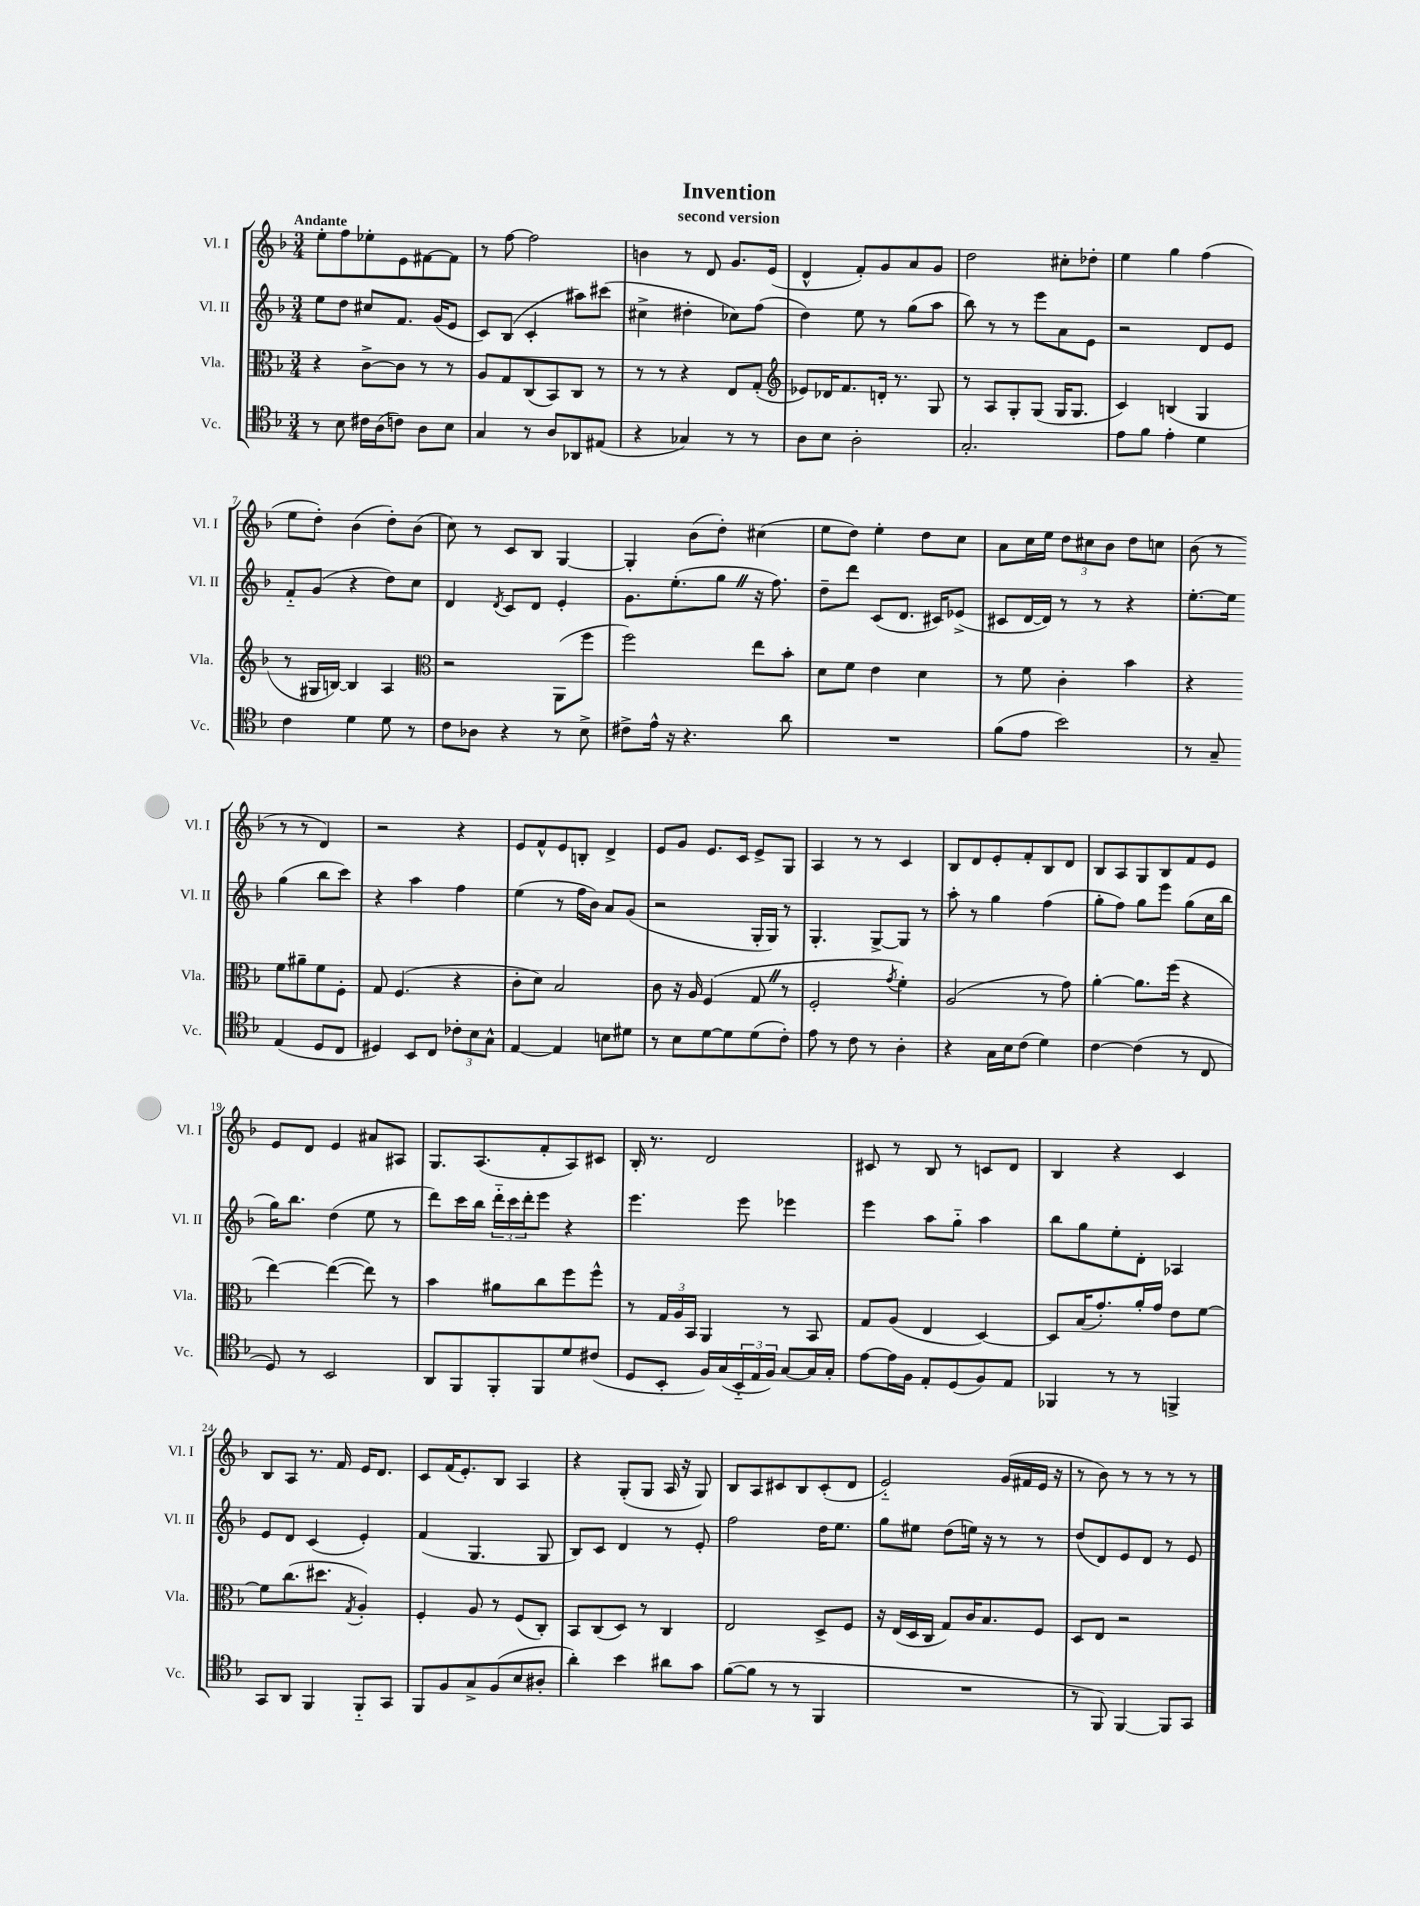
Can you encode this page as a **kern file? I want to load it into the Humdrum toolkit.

**kern	**kern	**kern	**kern
*staff4	*staff3	*staff2	*staff1
*clefC4	*clefC3	*clefG2	*clefG2
*k[b-]	*k[b-]	*k[b-]	*k[b-]
*M3/4	*M3/4	*M3/4	*M3/4
8r	4r	8ee\L	8ee'\L
8B-\	.	8dd\J	8ff\
16c#\LL	[8c^\L	8cc#/L	8ee-'\
(16A\J	.	.	.
8c\J)	8c\]J	8.f/J	8e\
8A\L	8r	.	[8f#\
.	.	(16g/LK	.
8B-\J	8r	8e/J	8f#\]J
=	=	=	=
4G/	8A/L	8c/L)	8r
.	8G/	(8B-/J	[8ff\
8r	(8C/	4c'/	2ff\]
8A/L	8BB-/)	.	.
8AA-/	8C/J	8aa#\L)	.
(8E#/J	8r	(8ccc#\J	.
=	=	=	=
4r	8r	4cc#^\	4b\
.	8r	.	.
4G-/)	4r	4dd#'\	8r
.	.	.	8d/
8r	8E/L	8cc-\L)	8.g/L
8r	(8G'/J	(8ff\J	.
.	.	.	(16e/Jk
=	=	=	=
*	*clefG2	*	*
8A\L	8e-/L)	4dd\)	4d^^/
8B-\J	16d-/K	.	.
.	8.f/	.	.
2A'\	.	8ee\	8f'/L)
.	16d'/Jk	8r	8g/
.	8.r	.	.
.	.	(8gg\L	8a/
.	8G/	8aa\J	8g/J
=	=	=	=
2.G'/	8r	8bb-\)	2dd\
.	8A/L	8r	.
.	8G'/	8r	.
.	(8G/J	8eee\L	.
.	16G/LK	8a\	8cc#'\L
.	8.G/J	.	.
.	.	8e\J	8dd-'\J
=	=	=	=
8e\L	4c/)	2r	4ee\
8f\J	.	.	.
4e'\	(4B/	.	4gg\
4d\	4G/	8d/L	(4ff\
.	.	8e/J	.
=	=	=	=
4c\	8r	8f'~/L	8ee\L
.	16G#/LL	(8g/J	8dd'\J)
.	[16B/JJ)	.	.
4d\	4B/]	4r	(4b-\
8d\	4A/	8dd\L)	8dd'\L)
8r	.	8cc\J	(8b-\J
=	=	=	=
*	*clefC3	*	*
8c\L	2r	4d/	8cc\)
8A-\J	.	.	8r
.	.	8qd/	.
4r	.	8c/L	8c/L
.	.	8d/J	8B-/J
8r	(8AA\L	4e'/	[4G/
8B-^\	8ff\J	.	.
=	=	=	=
8c#^\L	2ff\)	8.g\L	4G'/]
16e^^\Jk	.	.	.
16r	.	(8.ee'\	.
4.r	.	.	(8b-\L
.	.	8gg\J	8dd'\J)
.	8ee\L	16r	(4cc#\
.	.	8.ff\)	.
8a\	8b-'\J	.	.
=	=	=	=
2.r	8d\L	8dd~\L	8ee\L
.	8f\J	8ddd\J	8dd\J)
.	4e\	(8c/L	4ee'\
.	.	8.d/J	.
.	4d\	.	8dd\L
.	.	16c#/LK)	.
.	.	(8e-^/J	8cc\J
=	=	=	=
(8f\L	8r	8c#/L	8a\L
8e\J	8f\	[16d/L	16cc\L
.	.	16d/]JJ)	16ee\JJ
2b-\)	4c'\	8r	12dd\L
.	.	.	12cc#\
.	.	8r	.
.	.	.	12b-\J
.	4b-\	4r	8dd\L
.	.	.	8cc\J
=	=	=	=
8r	4r	[8.ee'\L	(8b-\
8G~/	.	.	8r
.	.	16ee\]Jk	.
(4E/	8f\L	(4gg\	8r
.	8a#~\	.	8r
8D/L	8f\	8bb-\L	4d/)
8C/J	8F'\J	8ccc\J)	.
=	=	=	=
4D#/)	8G/	4r	2r
.	(4.F/	.	.
8BB-/L	.	4aa\	.
8C/J	.	.	.
12c-'\L	4r	4ff\	4r
12B-\	.	.	.
12G^^\J	.	.	.
=	=	=	=
[4E/	8c'\L	(4ee\	8e/L
.	8d\J)	.	8f^^/
4E/]	2B-/	8r	8e/
.	.	16ff\LL	8B'/J
.	.	16b-\JJ)	.
8B\L	.	8a/L	4d^/
8d#\J	.	(8g/J	.
=	=	=	=
8r	8c\	2r	8e/L
8B-\L	16r	.	8g/J
.	16A/	.	.
[8d\	(4F/	.	8.e/L
8d\]	.	.	.
.	.	.	16c/Jk
(8d\	8G/	16G'/LL	8e^/L
.	.	16G/JJ)	.
8c'\J)	8r	8r	8G/J
=	=	=	=
8e\	2F'/	4.G'/	4A/
8r	.	.	.
8c\	.	.	8r
8r	.	[8G^/L	8r
.	8qg/	.	.
4A'\	4f'\)	8G/]J	4c/
.	.	8r	.
=	=	=	=
4r	(2A/	8aa'\	8B-/L
.	.	8r	8d/
16G\LL	.	4gg\	8e'/
16B-\J	.	.	.
(8c\J	.	.	8f'/
4d\)	8r	(4ff\	8B-/
.	8g\)	.	8d/J
=	=	=	=
[4c\	[4a'\	8gg'\L	8B-/L
.	.	8ff\J)	8A/
(4c\]	8.a\]L	8gg\L	8G/
.	.	8eee\J	8B-/
.	(16ff\Jk	.	.
8r	4r	(8gg\L	8f/
8C/	.	16cc\L	8e/J
.	.	16bb-\JJ	.
=	=	=	=
8D/)	[4ee\)	16gg\LK)	8e/L
.	.	8.bb-\J	.
8r	.	.	8d/J
2BB-/	(4ee\_	(4dd\	4e/
.	8ee\])	8ee\	8a#/L
.	8r	8r	8A#/J
=	=	=	=
8AA/L	4b-\	8ddd\L)	8.G/L
8FF/	.	16ccc\L	.
.	.	16bb-\JJ	(8.A/
8FF'/	8a#\L	24ddd'~\LL	.
.	.	24ccc\	.
.	.	24ddd'\J	.
8FF/	8cc\	8eee\J	8f'/
8d/	8ff\	4r	8A/)
(8c#/J	8ff^^\J	.	8c#/J
=	=	=	=
8D/L	8r	4.eee\	16B-'/
.	.	.	8.r
8BB-'/J	24G/LL	.	.
.	24A/	.	.
.	24BB-/JJ	.	.
16F/LL)	4AA/	.	2d/
(16G/	.	.	.
24BB-'~/	.	8eee\	.
24E/	.	.	.
24F/JJ)	.	.	.
[8G/L	8r	4eee-\	.
16G/]L	8BB-/	.	.
16G'/JJ	.	.	.
=	=	=	=
[8e\L	8G/L	4eee\	8c#/
16e\]L	(8A/J	.	8r
16F\JJ	.	.	.
8E'/L	4E/	8aa\L	8B-/
(8D/	.	8gg'~\J	8r
8F/)	[4D/)	4aa\	8c/L
8E/J	.	.	8d/J
=	=	=	=
4FF-/	8D/]L	8bb-\L	4B-/
.	(16B-/K	8gg\	.
.	8.g'/)	.	.
8r	.	8ee'\	4r
8r	16a'/L	8d'\J	.
.	16g/JJ	.	.
4FF^/	8e\L	4A-/	4c/
.	[8f\J	.	.
=	=	=	=
8GG/L	8f\]L	8e/L	8B-/L
8AA/J	(8.cc\	8d/J	8A/J
4FF/	.	(4c/	8.r
.	8.dd#\J	.	.
.	.	.	16f/
.	8qG/	.	.
8FF'~/L	4A'/)	4e'/)	16e/LK
.	.	.	8.d/J
8GG/J	.	.	.
=	=	=	=
8FF/L	4F'/	(4f/	8c/L
8F/	.	.	(16f/K
.	.	.	8.e'/)
8G^/	8A/	4.G/	.
(8F/	8r	.	8B-/J
8B-/	(8F/L	.	4A/
8A#'/J	8C'/J)	8G/	.
=	=	=	=
4a'\)	8BB-/L	8B-/L)	4r
.	(8C/	8c/J	.
4b-\	8D/J)	4d/	(8G'/L
.	8r	.	8G/J
8a#\L	4C/	8r	16A/
.	.	.	16r
8g\J	.	8e'/	8G/)
=	=	=	=
([8f\L	2E/	2ff\	8B-/L
8f\]J	.	.	8A/
8r	.	.	8c#/
8r	.	.	8B-/
4FF/	8D^/L	16dd\LK	(8c#'/
.	.	8.ee\J	.
.	8F/J	.	8d/J
=	=	=	=
2.r	16r	8gg\L	2e'~/)
.	(16E/LL	.	.
.	16D/	8ee#\J	.
.	16C/JJ	.	.
.	8G/L)	(8dd\L	.
.	16c/K	16ee\Jk)	.
.	8.B-/	16r	.
.	.	8r	(16g/LL
.	.	.	16f#/
.	8F/J	8r	16e/JJ
.	.	.	16r
=	=	=	=
8r	8D/L	(8dd/L	8r
8FF/)	8E/J	8d/)	8b-\)
[4FF/	2r	8e/	8r
.	.	8d/J	8r
8FF/]L	.	8r	8r
8GG/J	.	8e/	8r
==	==	==	==
*-	*-	*-	*-
